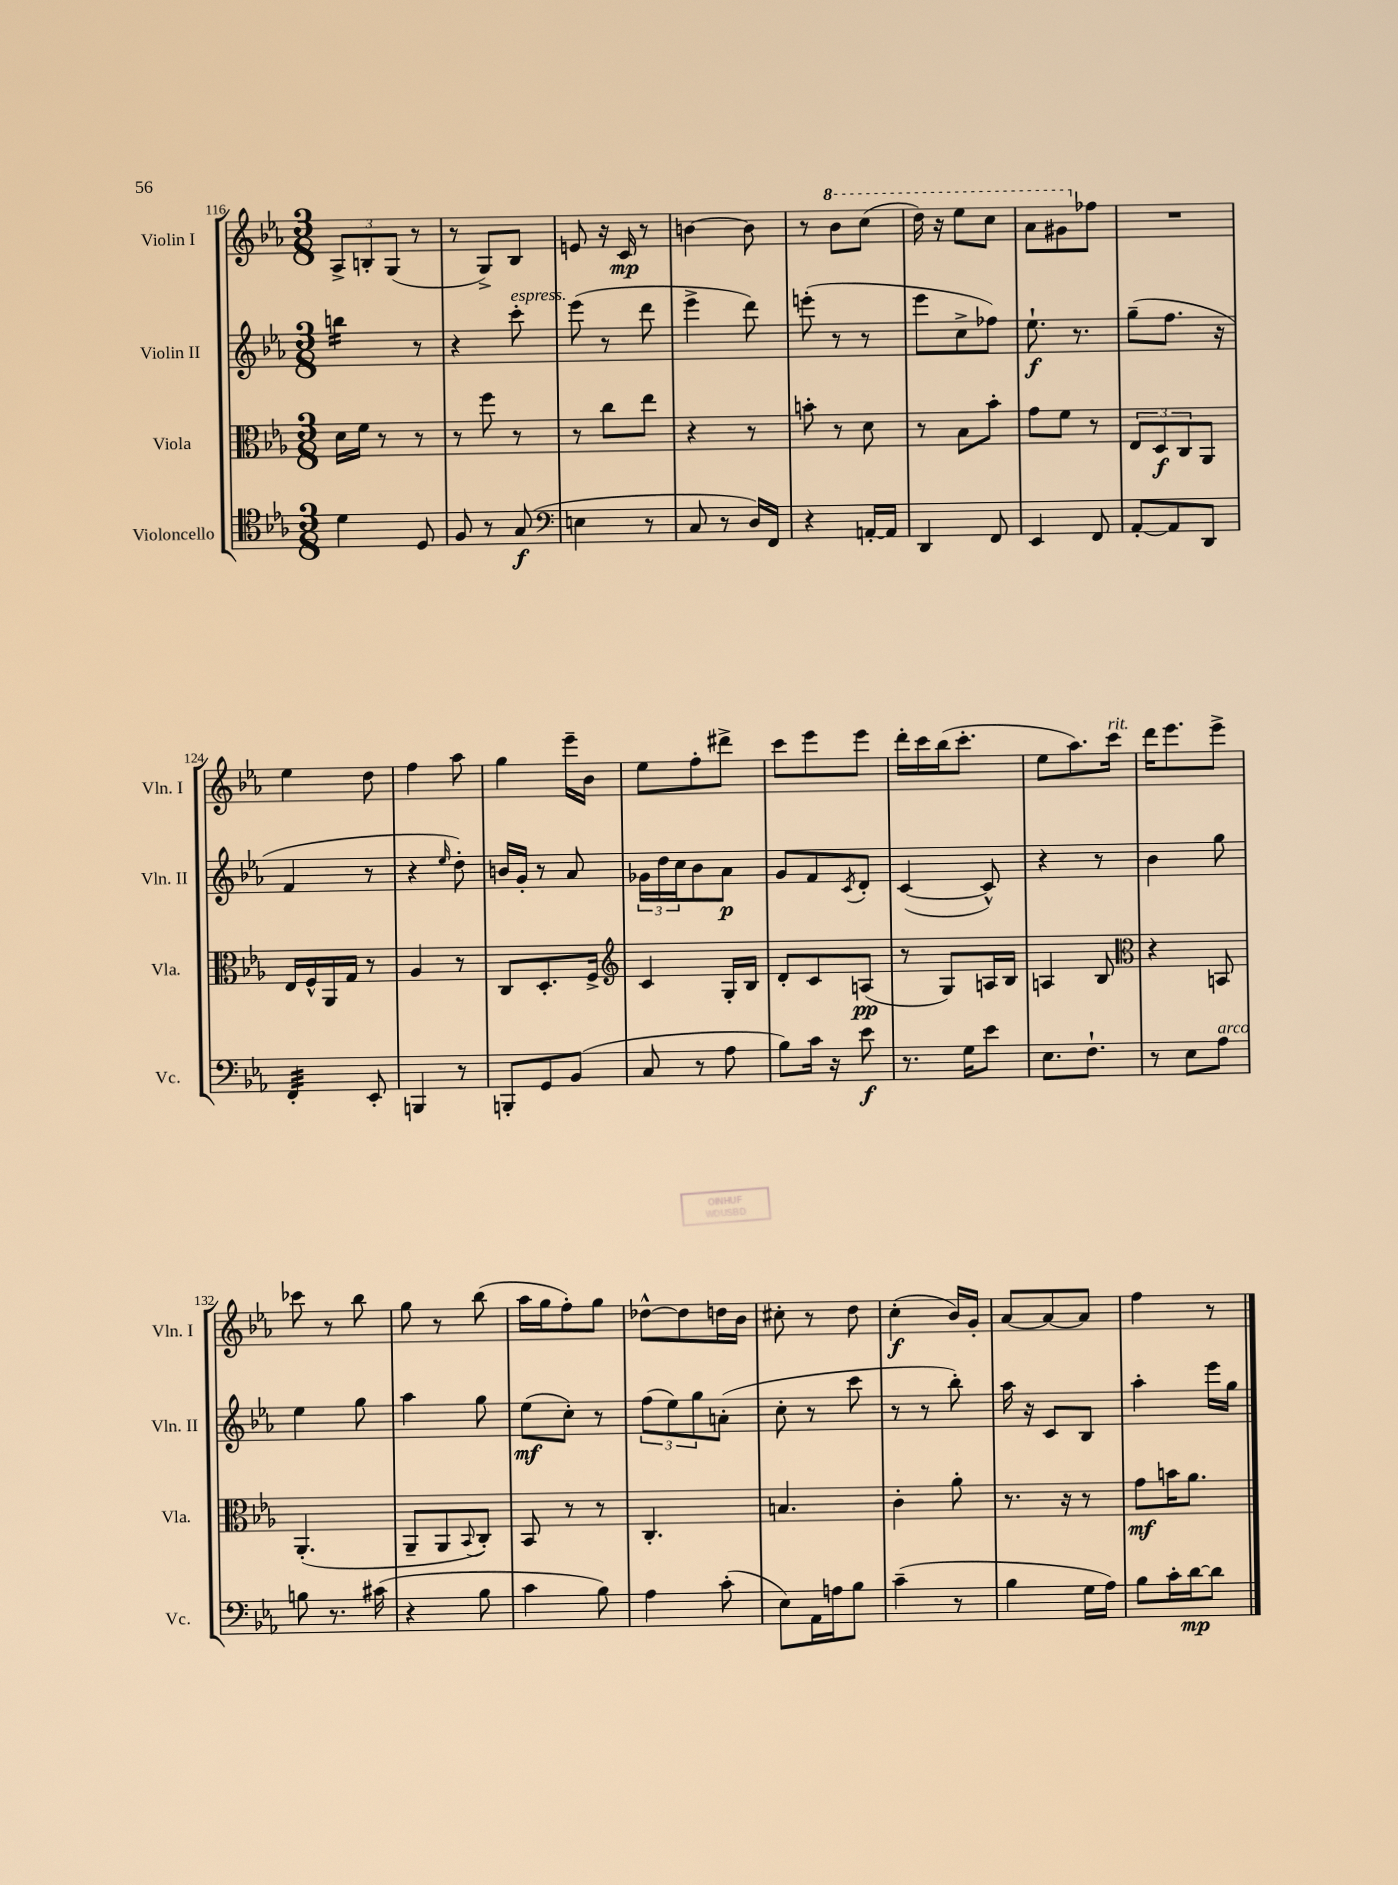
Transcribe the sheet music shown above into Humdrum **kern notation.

**kern	**kern	**kern	**kern
*staff4	*staff3	*staff2	*staff1
*clefC4	*clefC3	*clefG2	*clefG2
*k[b-e-a-]	*k[b-e-a-]	*k[b-e-a-]	*k[b-e-a-]
*M3/8	*M3/8	*M3/8	*M3/8
4d	16d	4bb	12A-^
.	16f	.	.
.	.	.	12B'
.	8r	.	.
.	.	.	(12G
8D	8r	8r	8r
=	=	=	=
8F	8r	4r	8r
8r	8ff	.	8G^)
(8G	8r	8ccc'	8B-
=	=	=	=
*clefF4	*	*	*
4E	8r	(8eee-	8e
.	8cc	8r	16r
.	.	.	16c
8r	8ee-	8ddd	8r
=	=	=	=
8C	4r	4eee-^	[4b
8r	.	.	.
16D)	8r	8ddd)	8b]
16FF	.	.	.
=	=	=	=
4r	8b'	(8eee'	8r
.	8r	8r	8bb-
[16AA'	8d	8r	(8ccc
16AA]	.	.	.
=	=	=	=
4DD	8r	8eee-	16ddd)
.	.	.	16r
.	8B-	8cc^	8eee-
8FF	8b-'	8ff-)	8ccc
=	=	=	=
4EE-	8g	8.ee-`	8aa-
.	8f	.	8gg#
.	.	8.r	.
8FF	8r	.	8ff-
=	=	=	=
[8AA-'	12E-	(8gg~	4.r
.	12D	.	.
8AA-]	.	8.ff	.
.	12C	.	.
8DD	8AA-	.	.
.	.	16r	.
=	=	=	=
4FF'	16E-	4f	4ee-
.	16F^^	.	.
.	16AA-	.	.
.	16G	.	.
8EE-'	8r	8r	8dd
=	=	=	=
4BBB	4A-	4r	4ff
.	.	16qqee-	.
8r	8r	8dd')	8aa-
=	=	=	=
8BBB'	8C	16b	4gg
.	.	16g'	.
8GG	8.D'	8r	.
(8BB-	.	8a-	16eee-~
.	16F^	.	16b-
=	=	=	=
*	*clefG2	*	*
8C	4c	24g-	8ee-
.	.	24dd	.
.	.	24cc	.
8r	.	8b-	8ff'
8A-	16G'	8a-	8ddd#^
.	16B-	.	.
=	=	=	=
8B-)	8d'	8g	8ccc
16c	8c	8f	8eee-
16r	.	.	.
.	.	8qc	.
8e-	(8A	8d'	8eee-
=	=	=	=
8.r	8r	([4c	16ddd'
.	.	.	16ccc
.	8G)	.	(16bb-
16G	.	.	8.ccc'
8e-	16A	8c^^])	.
.	16B-	.	.
=	=	=	=
8.E-	4A	4r	8ee-
.	.	.	8.aa-)
8.F`	.	.	.
.	8B-	8r	.
.	.	.	16ccc
=	=	=	=
*	*clefC3	*	*
8r	4r	4b-	16ddd
.	.	.	8.eee-
8E-	.	.	.
8A-	8BB	8gg	8eee-^
=	=	=	=
8B	(4.AA-'	4ee-	8ccc-
8.r	.	.	8r
.	.	8gg	8bb-
(16c#	.	.	.
=	=	=	=
4r	8AA-~	4aa-	8gg
.	8AA-	.	8r
.	8qqBB-	.	.
8B-	8C')	8gg	(8bb-
=	=	=	=
4c	8BB-	(8ee-	16aa-
.	.	.	16gg
.	8r	8cc')	8ff')
8B-)	8r	8r	8gg
=	=	=	=
4A-	4.C'	(12ff	[8dd-^^
.	.	12ee-)	.
.	.	.	8dd-]
.	.	12gg	.
(8c'	.	(8a'	16dd
.	.	.	16b-
=	=	=	=
8E-)	4.B	8cc'	8cc#'
16AA-	.	8r	8r
16A	.	.	.
8B-	.	8ccc	8dd
=	=	=	=
(4c~	4c'	8r	(4cc'
.	.	8r	.
8r	8a-'	8bb-')	16b-)
.	.	.	16g'
=	=	=	=
4B-	8.r	16aa-	[8a-
.	.	16r	.
.	.	8c	8a-_
.	16r	.	.
16G	8r	8B-	8a-]
16A-)	.	.	.
=	=	=	=
8B-	8g	4aa-'	4ff
16c'	16b	.	.
[16d	8.a-	.	.
8d]	.	16eee-	8r
.	.	16gg	.
==	==	==	==
*-	*-	*-	*-
